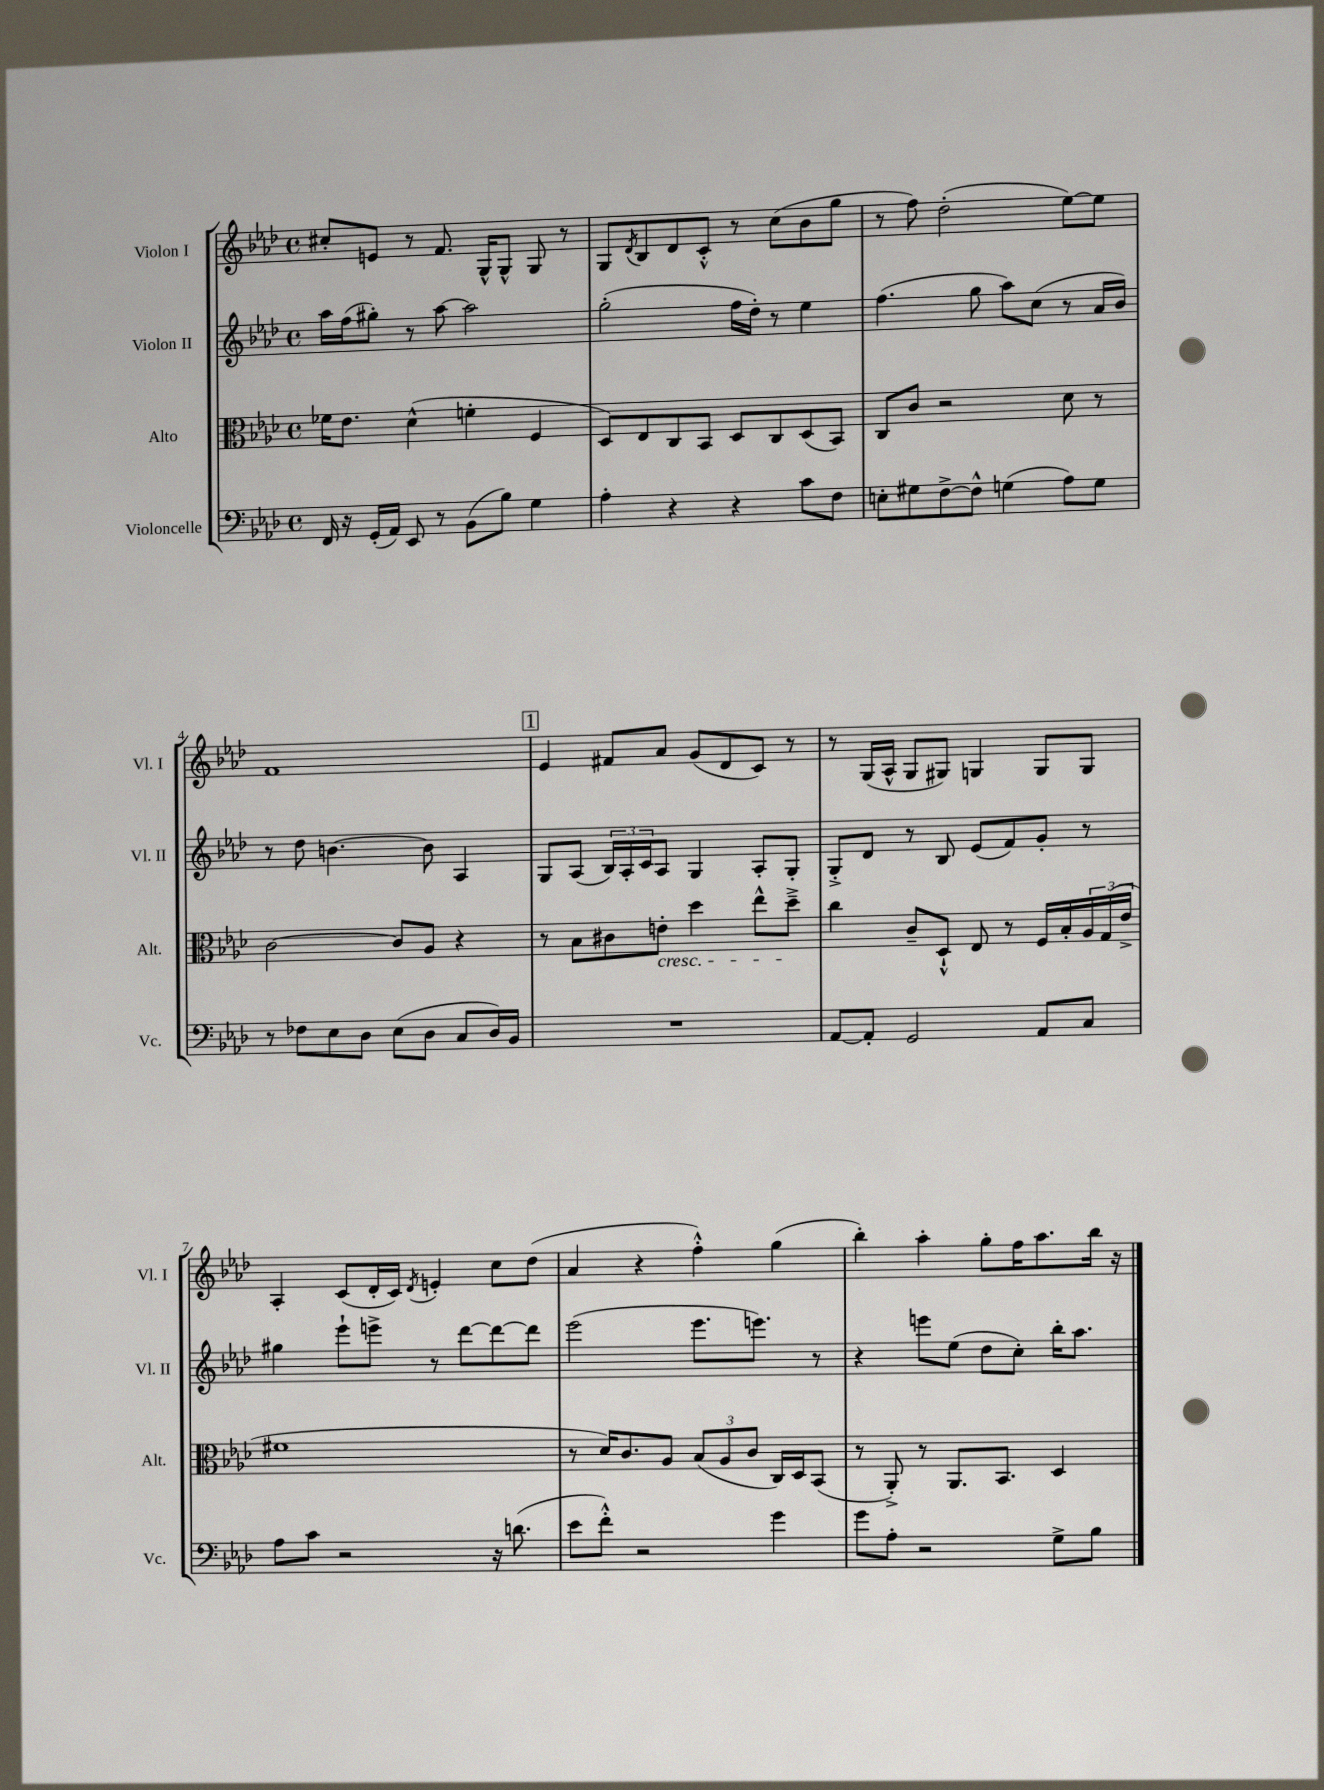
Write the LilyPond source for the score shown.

<<
\new StaffGroup <<
\new Staff = "s0" \with { instrumentName = "Violon I" shortInstrumentName = "Vl. I" } {
    \clef treble \key aes \major \defaultTimeSignature \time 4/4
    cis''8-. e'8 r8 f'8. g16-^ g8-^ g8 r8 |
    g8 \acciaccatura { des'8 } bes8 des'8 c'8-.-^ r8 c''8( bes'8 g''8 |
    r8 f''8) des''2-.( ees''8~) ees''8 |
    f'1 |
    \mark \markup { \box "1" } ees'4 fis'8 aes'8 g'8( des'8 c'8) r8 |
    r8 g16( aes16-^ g8 gis8) g4 g8 g8 |
    aes4-. c'8( des'16-. c'16) \acciaccatura { des'8 } e'4-. c''8 des''8( |
    aes'4 r4 f''4-.-^) g''4( |
    bes''4-.) aes''4-. g''8-. f''16 aes''8. bes''16 r16 \bar "|." |
}
\new Staff = "s1" \with { instrumentName = "Violon II" shortInstrumentName = "Vl. II" } {
    \clef treble \key aes \major \defaultTimeSignature \time 4/4
    aes''16 f''16( gis''8-.) r8 aes''8~ aes''2 |
    g''2-.( f''16 des''16-.) r8 ees''4 |
    f''4.( g''8 aes''8) c''8( r8 aes'16 bes'16) |
    r8 des''8 b'4.~ b'8 aes4 |
    \mark \markup { \box "1" } g8 aes8( \tuplet 3/2 { bes16) aes16-. c'16 } aes8 g4 aes8-. g8-. |
    g8-.-> des'8 r8 bes8 ees'8( f'8) g'8-. r8 |
    gis''4 ees'''8-! e'''8-> r8 des'''8~ des'''8~ des'''8 |
    ees'''2( ees'''8. e'''8.) r8 |
    r4 e'''8 ees''8( des''8 c''8-.) bes''16-. aes''8. \bar "|." |
}
\new Staff = "s2" \with { instrumentName = "Alto" shortInstrumentName = "Alt." } {
    \clef alto \key aes \major \defaultTimeSignature \time 4/4
    fes'16 ees'8. des'4-^( f'4-. f4 |
    des8) ees8 c8 bes,8 des8 c8 des8( bes,8) |
    c8 c'8 r2 des'8 r8 |
    c'2~ c'8 aes8 r4 |
    \mark \markup { \box "1" } r8 bes8 cis'8 e'8-.\cresc des''4 ees''8-^ des''8--->\! |
    c''4 c'8-- des8-!-^ ees8 r8 f16 bes16-. \tuplet 3/2 { aes16 g16( ees'16-> } |
    fis'1 |
    r8 des'16) c'8. aes8 \tuplet 3/2 { bes8( aes8 c'8 } c16) des16 bes,8( |
    r8 aes,8-.->) r8 aes,8. bes,8. des4 \bar "|." |
}
\new Staff = "s3" \with { instrumentName = "Violoncelle" shortInstrumentName = "Vc." } {
    \clef bass \key aes \major \defaultTimeSignature \time 4/4
    f,16 r16 g,16-.( aes,16) ees,8 r8 bes,8( bes8) g4 |
    aes4-. r4 r4 c'8 f8 |
    e8-. gis8 f8~-> f8-^ g4( aes8) g8 |
    r8 fes8 ees8 des8 ees8( des8 c8 des16) bes,16 |
    \mark \markup { \box "1" } R1 |
    aes,8~ aes,8-. g,2 aes,8 c8 |
    aes8 c'8 r2 r16 d'8.( |
    ees'8 f'8-.-^) r2 g'4 |
    g'8 aes8-. r2 g8-> bes8 \bar "|." |
}
>>
>>
